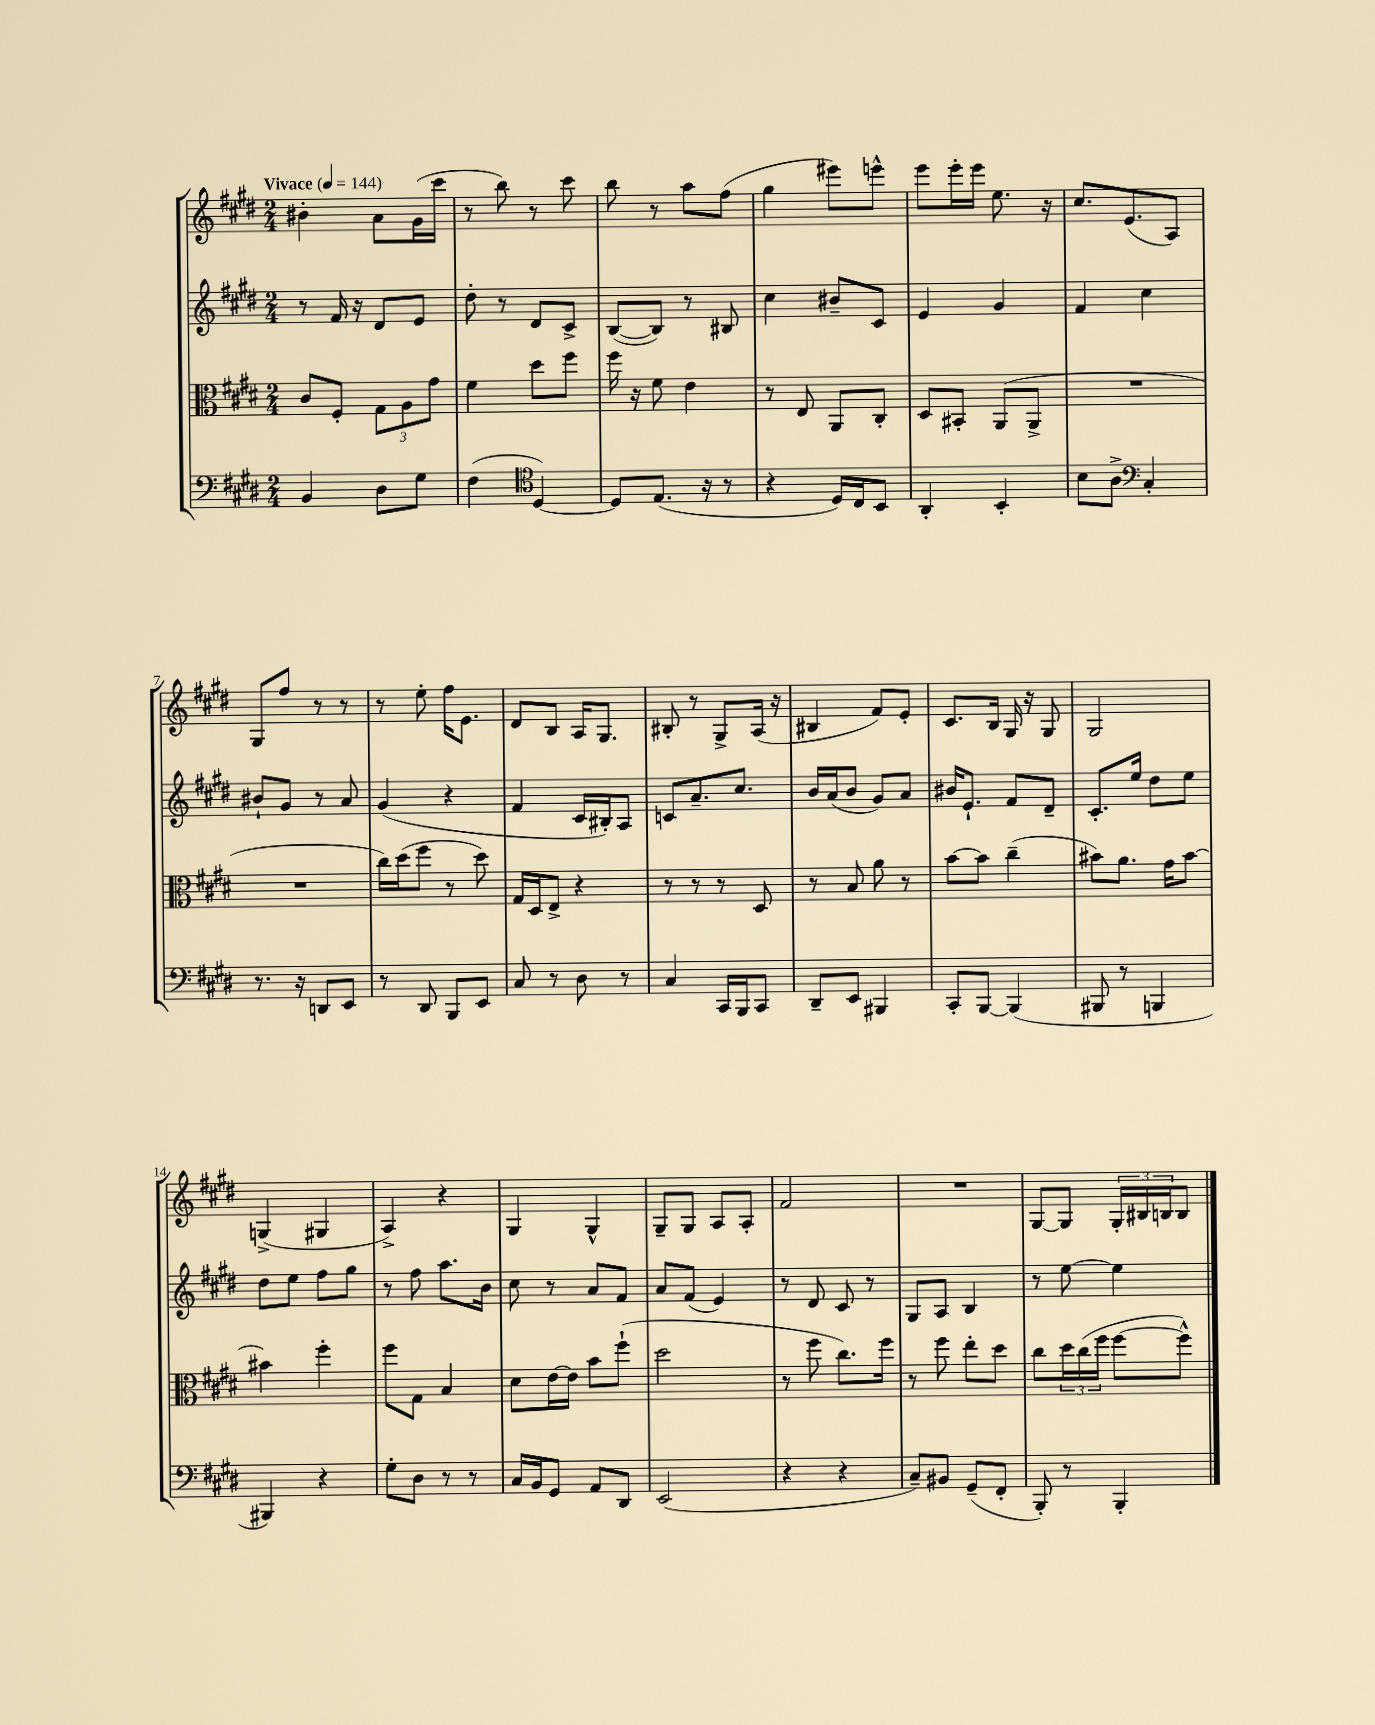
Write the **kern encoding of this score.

**kern	**kern	**kern	**kern
*staff4	*staff3	*staff2	*staff1
*clefF4	*clefC3	*clefG2	*clefG2
*k[f#c#g#d#]	*k[f#c#g#d#]	*k[f#c#g#d#]	*k[f#c#g#d#]
*M2/4	*M2/4	*M2/4	*M2/4
*MM144	*MM144	*MM144	*MM144
4BB	8c#	8r	4b#'
.	8F#'	16f#	.
.	.	16r	.
8D#	12G#	8d#	8a
.	12A	.	.
8G#	.	8e	(16g#
.	12g#	.	.
.	.	.	16ccc#
=	=	=	=
(4F#	4f#	8dd#'	8r
.	.	8r	8bb)
*clefC4	*	*	*
[4D#)	8dd#	8d#	8r
.	8ff#	8c#^	8ccc#
=	=	=	=
8D#]	16ff#	([8B	8bb
.	16r	.	.
(8.E	8f#	8B])	8r
.	4e	8r	8aa
16r	.	.	.
8r	.	8B#	(8ff#
=	=	=	=
4r	8r	4cc#	4gg#
.	8E	.	.
16D#)	8AA	8b#~	8eee#)
16C#	.	.	.
8BB	8C#'	8c#	8eee^^
=	=	=	=
4AA'	8D#	4e	8eee
.	8BB#'	.	16eee'
.	.	.	16eee
4BB'	(8AA	4g#	8.ee
.	8AA^	.	.
.	.	.	16r
=	=	=	=
8B	2r	4f#	8.cc#
8A^	.	.	.
.	.	.	(8.e
*clefF4	*	*	*
4C#'	.	4cc#	.
.	.	.	8A)
=	=	=	=
8.r	2r	8b#`	8G#
.	.	8g#	8ff#
16r	.	.	.
8DD	.	8r	8r
8EE	.	8a	8r
=	=	=	=
8r	16cc#)	(4g#	8r
.	(16dd#	.	.
8DD#	8ff#	.	8ee'
8BBB	8r	4r	16ff#
.	.	.	8.e
8EE	8dd#)	.	.
=	=	=	=
8C#	16G#	4f#	8d#
.	16D#	.	.
8r	8E^	.	8B
8D#	4r	16c#	16A
.	.	16B#')	8.G#
8r	.	8A	.
=	=	=	=
4C#	8r	8c	8B#'
.	8r	8.a~	8r
16CC#	8r	.	8G#^
16BBB	.	8.cc#	.
8CC#	8D#	.	(16A
.	.	.	16r
=	=	=	=
8DD#~	8r	16b	4B#
.	.	(16a	.
8EE	8B	8b	.
4BBB#	8a	8g#)	8f#)
.	8r	8a	8e'
=	=	=	=
8CC#'	[8b	16b#	8.c#
.	.	8.e`	.
[8BBB	8b]	.	.
.	.	.	16B
(4BBB]	(4cc#~	8f#	16G#
.	.	.	16r
.	.	8d#~	8G#
=	=	=	=
8BBB#	8b#)	8.c#'	2G#
8r	8.a	.	.
.	.	16ee	.
4BBB	.	8dd#	.
.	16g#	.	.
.	[8b#	8ee	.
=	=	=	=
4BBB#)	4b#]	8dd#	(4G^
.	.	8ee	.
4r	4ff#'	8ff#	4G#
.	.	8gg#	.
=	=	=	=
8G#'	8ff#	8r	4A^)
8D#	8G#	8ff#	.
8r	4B	8.aa	4r
8r	.	.	.
.	.	16b	.
=	=	=	=
16C#	8d#	8cc#	4G#
16BB	.	.	.
8GG#	[16e	8r	.
.	16e]	.	.
8AA	8b	8a	4G#^^
8DD#	(8ff#`	8f#	.
=	=	=	=
(2EE	2dd#	8a	8G#~
.	.	(8f#	8G#
.	.	4e)	8A
.	.	.	8A'
=	=	=	=
4r	8r	8r	2f#
.	8ff#	8d#	.
4r	8.cc#)	8c#	.
.	.	8r	.
.	16ff#	.	.
=	=	=	=
8C#~)	8r	8G#	2r
8BB#	8ff#	8A	.
(8GG#~	8ee'	4B	.
8FF#'	8dd#	.	.
=	=	=	=
8BBB')	8cc#	8r	[8G#
8r	24dd#	[8ee	8G#]
.	(24cc#	.	.
.	24ff#	.	.
4BBB'	[8ff#	4ee]	24G#'
.	.	.	24B#
.	.	.	24B
.	8ff#^^])	.	8B
==	==	==	==
*-	*-	*-	*-
